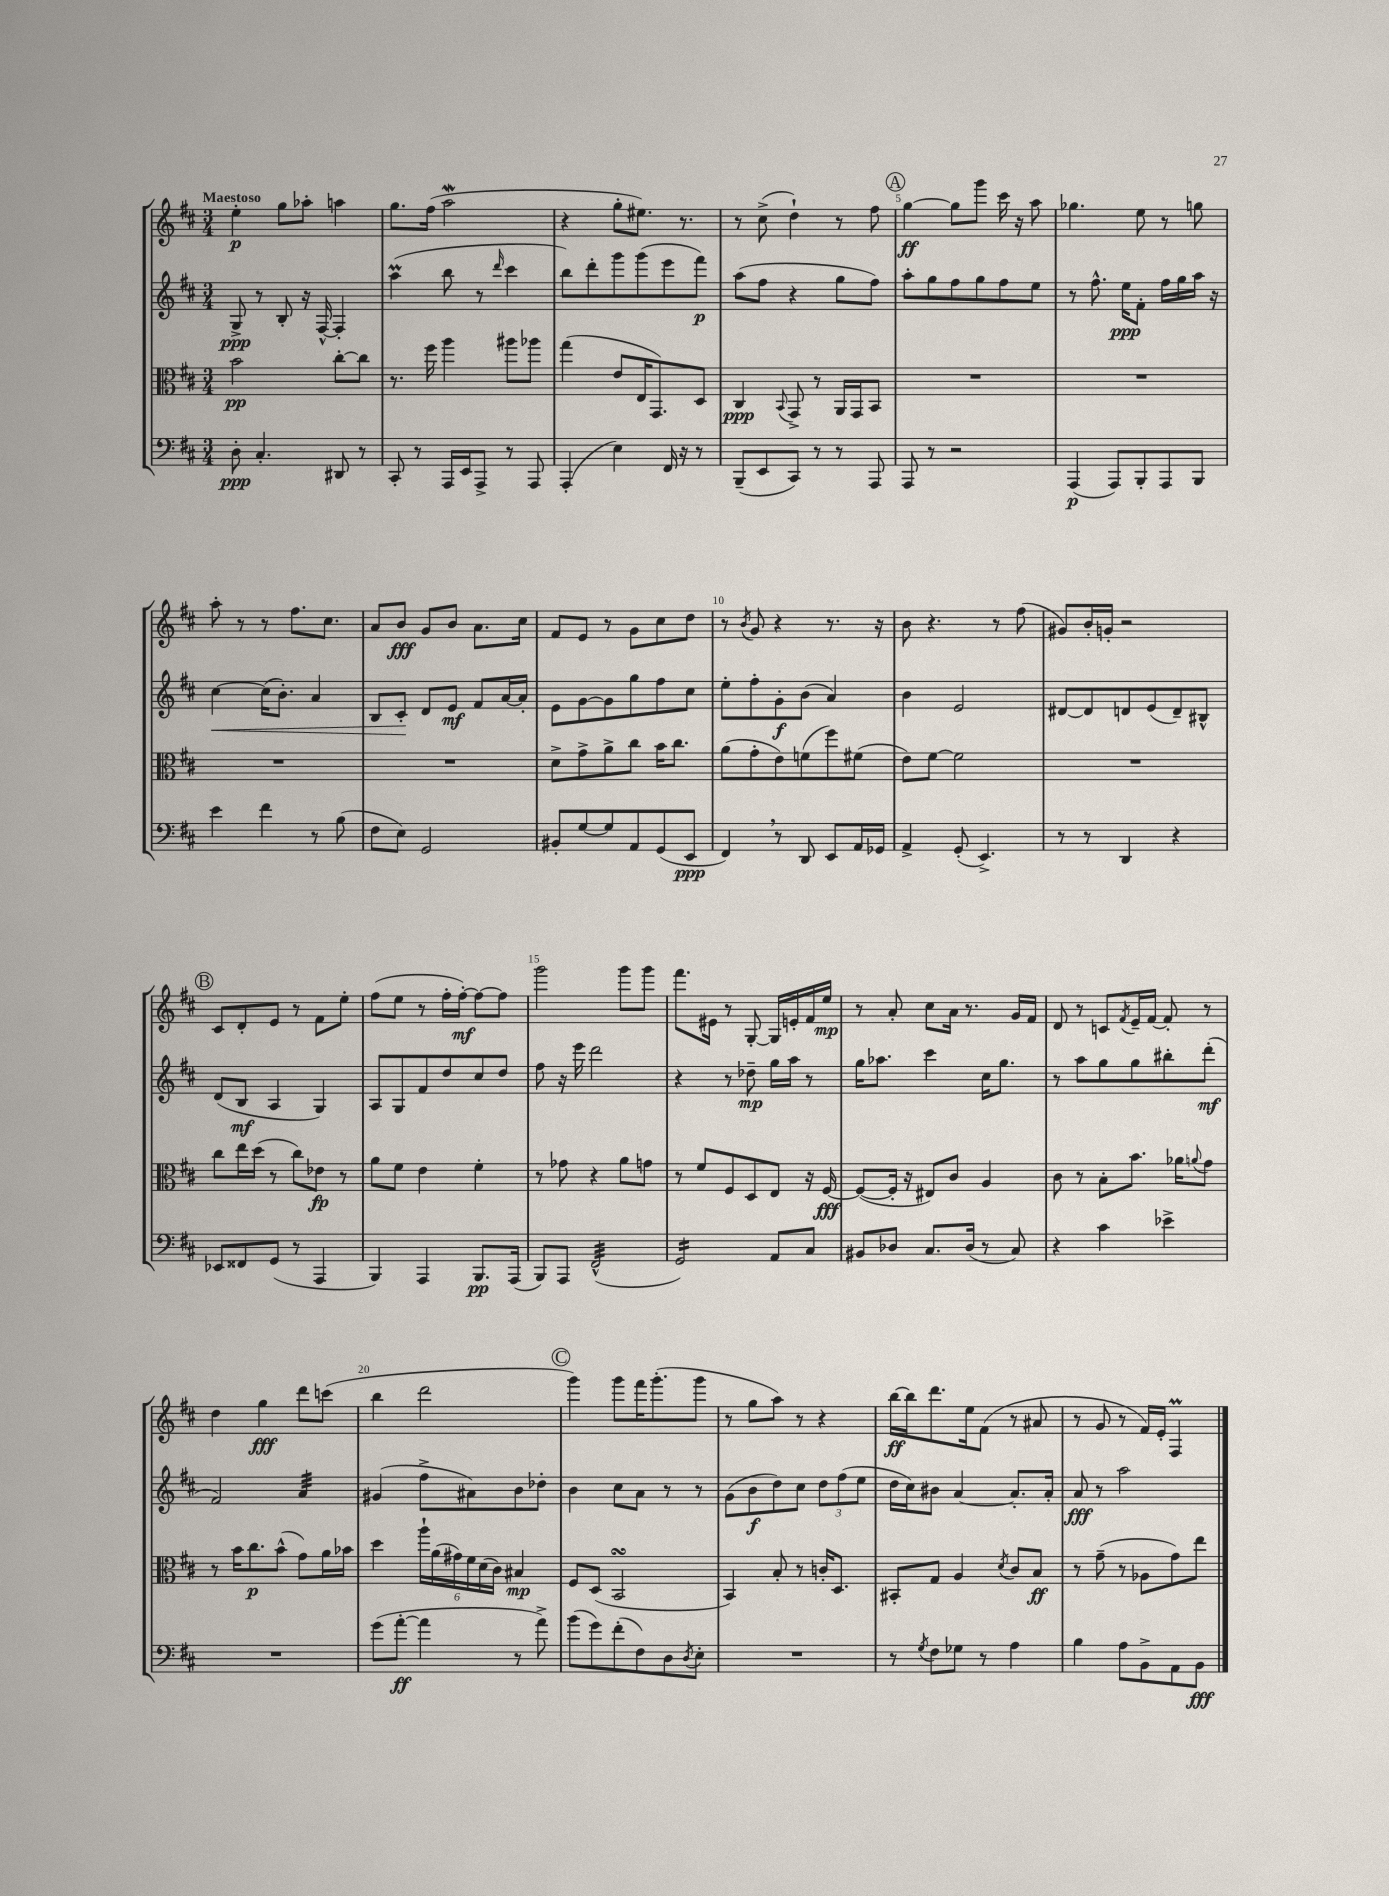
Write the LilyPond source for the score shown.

<<
\new StaffGroup <<
\new Staff = "s0" {
    \clef treble \key d \major \numericTimeSignature \time 3/4 \tempo "Maestoso"
    e''4-.\p g''8 aes''8-. a''4 |
    g''8. fis''16( a''2\mordent |
    r4 g''8-. eis''8.) r8. |
    r8 cis''8->( d''4-!) r8 fis''8 |
    \mark \markup { \circle "A" } g''4~\ff g''8 g'''8 cis'''16 r16 a''8 |
    ges''4. e''8 r8 g''8 |
    a''8-. r8 r8 fis''8. cis''8. |
    a'8 b'8\fff g'8 b'8 a'8. cis''16 |
    fis'8 e'8 r8 g'8 cis''8 d''8 |
    r8 \acciaccatura { b'8 } g'8 r4 r8. r16 |
    b'8 r4. r8 fis''8( |
    gis'8) b'16-. g'16-. r2 |
    \mark \markup { \circle "B" } cis'8 d'8-. e'8 r8 fis'8 e''8-. |
    fis''8( e''8 r8 fis''16-. fis''16~-.\mf) fis''8~ fis''8 |
    g'''2 g'''8 g'''8 |
    fis'''8. eis'16 r8 g8~-. g16 e'16-. fis'16 e''16\mp |
    r8 a'8-. cis''8 a'16 r8. g'16 fis'16 |
    d'8 r8 c'8 \acciaccatura { fis'8 } e'16-- fis'16~ fis'8-. r8 |
    d''4 g''4\fff d'''8 c'''8( |
    b''4 d'''2 |
    \mark \markup { \circle "C" } g'''4) g'''8 fis'''16 g'''8.-.( g'''8 |
    r8 g''8 a''8) r8 r4 |
    b''16~\ff b''16 d'''8. e''16 fis'8( r8 ais'8 |
    r8 g'8 r8 fis'16) e'16-. fis4\prall \bar "|." |
}
\new Staff = "s1" {
    \clef treble \key d \major \numericTimeSignature \time 3/4
    g8->\ppp r8 b8-. r16 fis16~-^ fis4-. |
    a''4\prall( b''8 r8 \grace { d'''16 } cis'''4 |
    b''8) d'''8-. g'''8 g'''8( e'''8 fis'''8\p) |
    a''8( fis''8 r4 g''8 fis''8) |
    \mark \markup { \circle "A" } a''8-. g''8 fis''8 g''8 fis''8 e''8 |
    r8 fis''8.-^ e''16\ppp fis'8-. fis''16 g''16 a''16 r16 |
    cis''4~\< cis''16( b'8.-.) a'4 |
    b8 cis'8-.\! d'8 e'8\mf fis'8 a'16~ a'16-. |
    e'8 g'8~ g'8 g''8 fis''8 cis''8 |
    e''8-. fis''8-. g'8-.\f b'8( a'4) |
    b'4 e'2 |
    dis'8~ dis'8 d'8 e'8( d'8--) bis8-^ |
    \mark \markup { \circle "B" } d'8( b8\mf a4 g4) |
    a8 g8 fis'8 d''8 cis''8 d''8 |
    fis''8 r16 e'''16 d'''2 |
    r4 r8 des''8--\mp g''16 a''16 r8 |
    g''16 aes''8. cis'''4 cis''16 g''8. |
    r8 a''8 g''8 g''8 bis''8-. d'''8-.\mf( |
    fis'2) a'4:32 |
    gis'4( fis''8-> ais'8) b'8 des''8-. |
    \mark \markup { \circle "C" } b'4 cis''8 a'8 r8 r8 |
    g'8( b'8\f d''8) cis''8 \tuplet 3/2 { d''8 fis''8( e''8 } |
    d''16 cis''16) bis'8 a'4~ a'8.-. a'16-. |
    a'8\fff r8 a''2 \bar "|." |
}
\new Staff = "s2" {
    \clef alto \key d \major \numericTimeSignature \time 3/4
    b'2\pp cis''8~-. cis''8 |
    r8. fis''16 a''4 ais''8 aes''8 |
    g''4( e'8 e16 g,8.) d8 |
    cis4\ppp \appoggiatura { b,8 } g,8-> r8 a,16 g,16 b,8 |
    \mark \markup { \circle "A" } R2. |
    R2. |
    R2. |
    R2. |
    d'8-> g'8-> a'8-> cis''8 b'16 cis''8. |
    a'8( g'8-. e'8) f'8( fis''8) fis'8( |
    e'8) fis'8~ fis'2 |
    R2. |
    \mark \markup { \circle "B" } cis''8 e''16 d''16( r8 cis''8) ees'8\fp r8 |
    a'8 fis'8 e'4 fis'4-. |
    r8 ges'8 r4 a'8 g'8 |
    r8 fis'8 fis8 d8 e8 r16 fis16~\fff |
    fis8~( fis16-. r16 eis8) cis'8 a4 |
    cis'8 r8 b8-. b'8. aes'16 \appoggiatura { a'8 } g'8 |
    r8 b'16 cis''8.\p b'8-^( g'8) a'16 bes'16 |
    d''4 \tuplet 6/4 { a''16-! a'16( gis'16) fis'16 d'16( cis'16) } bis4\mp |
    \mark \markup { \circle "C" } fis8 d8( b,2\turn |
    b,4) b8-. r8 c'16-. d8. |
    bis,8-. g8 a4 \acciaccatura { d'8 } cis'8 b8\ff |
    r8 g'8--( r8 aes8 g'8) e''8 \bar "|." |
}
\new Staff = "s3" {
    \clef bass \key d \major \numericTimeSignature \time 3/4
    d8-.\ppp cis4.-. dis,8 r8 |
    cis,8-. r8 a,,16 e,16 a,,8-> r8 a,,8 |
    a,,4-.( e4) fis,16 r16 r8 |
    b,,8--( e,8 cis,8) r8 r8 a,,8 |
    \mark \markup { \circle "A" } a,,8 r8 r2 |
    a,,4\p( a,,8) b,,8-. a,,8 b,,8 |
    e'4 fis'4 r8 b8( |
    fis8 e8) g,2 |
    bis,8-. g8~ g8 a,8 g,8( e,8\ppp |
    fis,4) \breathe r8 d,8 e,8 a,16 ges,16 |
    a,4-> g,8-.( e,4.->) |
    r8 r8 d,4 r4 |
    \mark \markup { \circle "B" } ees,8 fisis,8 g,8( r8 a,,4 |
    b,,4) a,,4 b,,8.\pp a,,16( |
    b,,8) a,,8 fis,2:32-^( |
    g,2:16) a,8 cis8 |
    bis,8 des8 cis8. des16( r8 cis8) |
    r4 cis'4 ees'4-> |
    R2. |
    g'8( a'8~-.\ff a'4 r8 a'8->) |
    \mark \markup { \circle "C" } b'8( g'8) fis'8-.( fis8) d8 \acciaccatura { d8 } e8-. |
    R2. |
    r8 \acciaccatura { g8 } fis8 ges8 r8 a4 |
    b4 a8 b,8-> a,8 b,8\fff \bar "|." |
}
>>
>>
\layout { \context { \Score \override BarNumber.break-visibility = ##(#f #t #t) barNumberVisibility = #(every-nth-bar-number-visible 5) } }
